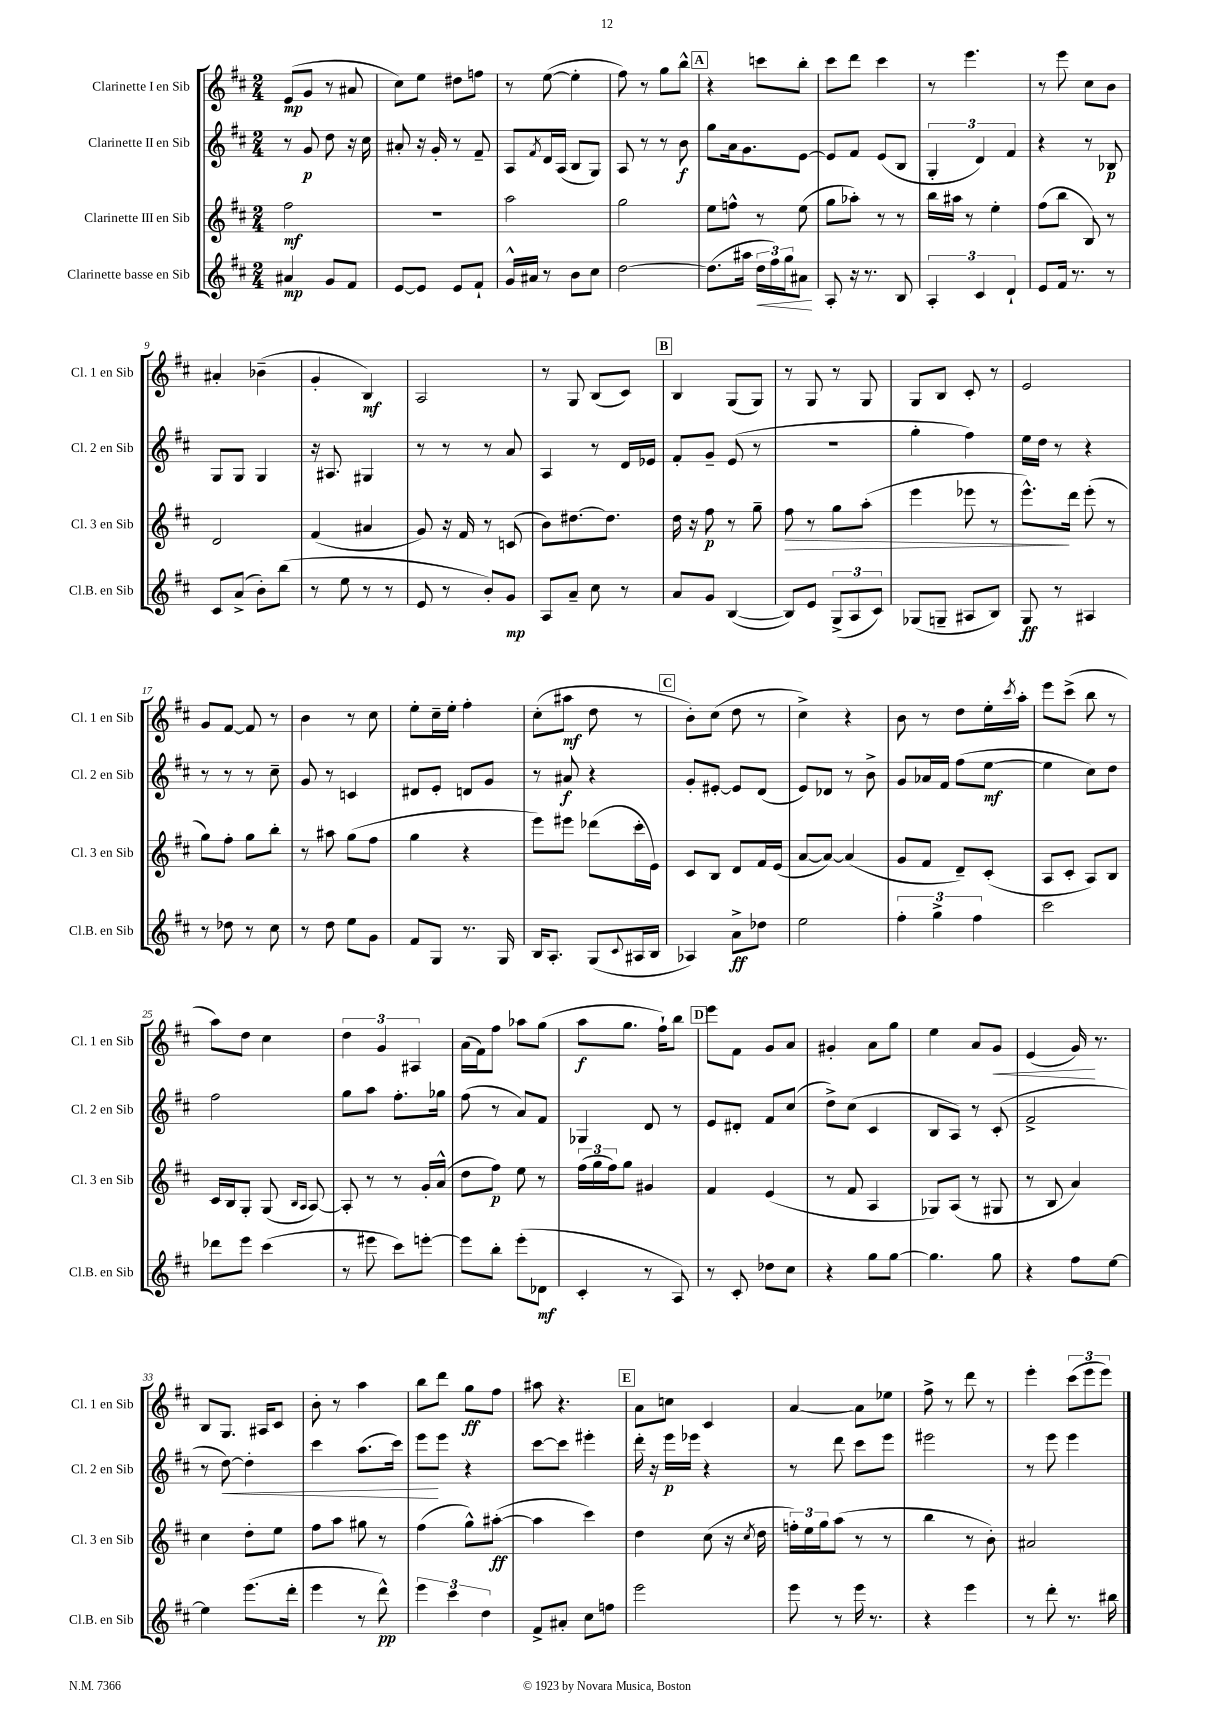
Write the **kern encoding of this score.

**kern	**dynam	**kern	**dynam	**kern	**dynam	**kern	**dynam
*part4	*part4	*part3	*part3	*part2	*part2	*part1	*part1
*staff4	*staff4	*staff3	*staff3	*staff2	*staff2	*staff1	*staff1
*I"Clarinette basse en Sib	*	*I"Clarinette III en Sib	*	*I"Clarinette II en Sib	*	*I"Clarinette I en Sib	*
*I'Cl.B. en Sib	*	*I'Cl. 3 en Sib	*	*I'Cl. 2 en Sib	*	*I'Cl. 1 en Sib	*
*clefG2	*	*clefG2	*	*clefG2	*	*clefG2	*
*k[f#c#]	*	*k[f#c#]	*	*k[f#c#]	*	*k[f#c#]	*
*M2/4	*	*M2/4	*	*M2/4	*	*M2/4	*
=1	=1	=1	=1	=1	=1	=1	=1
4a#X/	mp	2ff#\	mf	8r	.	(8e/L	mp
.	.	.	.	8g/	p	8g/J	.
8g/L	.	.	.	8dd\	.	8r	.
8f#/J	.	.	.	16r	.	8a#X/	.
.	.	.	.	16cc#\	.	.	.
=2	=2	=2	=2	=2	=2	=2	=2
[8e/L	.	2r	.	8a#X'/	.	8cc#\L)	.
8e/J]	.	.	.	16r	.	8ee\J	.
.	.	.	.	16g'/	.	.	.
8e/L	.	.	.	8r	.	8dd#X\L	.
8f#`/J	.	.	.	8f#~/	.	8ffn\J	.
=3	=3	=3	=3	=3	=3	=3	=3
16g^^/LL	.	2aa\	.	8A/L	.	8r	.
16a#X/JJ	.	.	.	.	.	.	.
.	.	.	.	8qf#/	.	.	.
8r	.	.	.	16d/L	.	([8ee\	.
.	.	.	.	(16A/JJ	.	.	.
8b\L	.	.	.	8B/L	.	4ee'\]	.
8cc#\J	.	.	.	8G/J)	.	.	.
=4	=4	=4	=4	=4	=4	=4	=4
[2dd\	.	2gg\	.	8A/	.	8ff#\)	.
.	.	.	.	8r	.	8r	.
.	.	.	.	8r	.	8gg\L	.
.	.	.	.	8b\	f	8bb^^\J	.
!!LO:REH:place=s1:t=A
=5	=5	=5	=5	=5	=5	=5	=5
(8.dd\L]	.	8ee\L	.	8gg\L	.	4r	.
.	.	8ffn^^\J	.	16a\k	.	.	.
16aa#X\Jk	.	.	.	8.g\	.	.	.
!	!LO:HP:b	!	!	!	!	!	!
24dd\LL	<	8r	.	.	.	8cccn\L	.
24ff#\)	.	.	.	.	.	.	.
24gg\J	.	.	.	.	.	.	.
8a#X\J	.	(8ee\	.	[8e\J	.	8bb'\J	.
.	[	.	.	.	.	.	.
=6	=6	=6	=6	=6	=6	=6	=6
8A'/	.	8gg\L	.	8e/L]	.	8ccc#\L	.
16r	.	8aa-X'\J)	.	8f#/J	.	8ddd\J	.
8.r	.	.	.	.	.	.	.
.	.	8r	.	(8e/L	.	4ccc#\	.
8B/	.	8r	.	8B/J	.	.	.
=7	=7	=7	=7	=7	=7	=7	=7
6A'/	.	16bb\LL	.	6G'/	.	8r	.
.	.	16aa#X\JJ	.	.	.	.	.
.	.	8r	.	.	.	4.eee\	.
6c#/	.	.	.	6d/)	.	.	.
.	.	4ee'\	.	.	.	.	.
6d`/	.	.	.	6f#/	.	.	.
=8	=8	=8	=8	=8	=8	=8	=8
8e/L	.	(8ff#\L	.	4r	.	8r	.
16f#/Jk	.	8bb\J	.	.	.	8eee\	.
8.r	.	.	.	.	.	.	.
.	.	8B/)	.	8r	.	8cc#\L	.
8r	.	8r	.	8B-X/	p	8b\J	.
!!LO:LB:g=z
=9	=9	=9	=9	=9	=9	=9	=9
8c#/L	.	2d/	.	8G/L	.	4a#X'/	.
(8a^/J	.	.	.	8G/J	.	.	.
8b'\L)	.	.	.	4G/	.	(4b-X~\	.
(8bb\J	.	.	.	.	.	.	.
=10	=10	=10	=10	=10	=10	=10	=10
8r	.	(4f#/	.	16r	.	4g'/	.
.	.	.	.	8.A#X/	.	.	.
8ee\	.	.	.	.	.	.	.
8r	.	4a#X/	.	4G#X/	.	4B/)	mf
8r	.	.	.	.	.	.	.
=11	=11	=11	=11	=11	=11	=11	=11
8e/	.	8g/)	.	8r	.	2A/	.
8r	.	16r	.	8r	.	.	.
.	.	16f#/	.	.	.	.	.
8b'/L)	.	8r	.	8r	.	.	.
8g/J	mp	(8cn/	.	8a/	.	.	.
=12	=12	=12	=12	=12	=12	=12	=12
8A/L	.	8b\L)	.	4A/	.	8r	.
8a~/J	.	[8.dd#X\	.	.	.	8G/	.
8cc#\	.	.	.	8r	.	(8B/L	.
.	.	8.dd#\J]	.	.	.	.	.
8r	.	.	.	16d/LL	.	8c#/J)	.
.	.	.	.	16e-X/JJ	.	.	.
!!LO:REH:place=s1:t=B
=13	=13	=13	=13	=13	=13	=13	=13
8a/L	.	16dd\	.	8f#'/L	.	4B/	.
.	.	16r	.	.	.	.	.
8g/J	.	8ff#\	p	8g~/J	.	.	.
([4B/	.	8r	.	(8e/	.	(8G/L	.
.	.	8gg~\	.	8r	.	8G/J)	.
=14	=14	=14	=14	=14	=14	=14	=14
!	!	!	!LO:HP:b	!	!	!	!
8B/L])	.	8ff#\	>	2r	.	8r	.
8e/J	.	8r	.	.	.	8G/	.
(12G^/L	.	8gg\L	.	.	.	8r	.
12A/	.	.	.	.	.	.	.
.	.	(8aa'\J	.	.	.	8G/	.
12c#/J)	.	.	.	.	.	.	.
=15	=15	=15	=15	=15	=15	=15	=15
(8G-X/L	.	4eee\	.	4gg'\	.	8G/L	.
8Gn~/J	.	.	.	.	.	8B/J	.
8A#X/L	.	8eee-X\	.	4ff#\)	.	8c#'/	.
8B/J)	.	8r	.	.	.	8r	.
=16	=16	=16	=16	=16	=16	=16	=16
8G/	ff	8.eee^^\L)	.	16ee\LL	.	2e/	.
.	.	.	.	16dd\JJ	.	.	.
8r	.	.	.	8r	.	.	.
.	.	16ddd\Jk	]	.	.	.	.
4A#X/	.	(8eee'\	.	4r	.	.	.
.	.	8r	.	.	.	.	.
!!LO:LB:g=z
=17	=17	=17	=17	=17	=17	=17	=17
8r	.	8gg\L)	.	8r	.	8g/L	.
8dd-X\	.	8ff#'\J	.	8r	.	[8f#/J	.
8r	.	8gg\L	.	8r	.	8f#/]	.
8cc#\	.	8bb'\J	.	8cc#~\	.	8r	.
=18	=18	=18	=18	=18	=18	=18	=18
8r	.	8r	.	8g/	.	4b\	.
8dd\	.	8aa#X\	.	8r	.	.	.
8ee\L	.	(8gg\L	.	4cn/	.	8r	.
8g\J	.	8ff#\J	.	.	.	8cc#\	.
=19	=19	=19	=19	=19	=19	=19	=19
8f#/L	.	4gg\	.	8d#X/L	.	8ee'\L	.
8G/J	.	.	.	8e'/J	.	16cc#~\L	.
.	.	.	.	.	.	16ee'\JJ	.
8.r	.	4r	.	8dn/L	.	4ff#'\	.
.	.	.	.	8g/J	.	.	.
16G/	.	.	.	.	.	.	.
=20	=20	=20	=20	=20	=20	=20	=20
16B/KL	.	8eee\L)	.	8r	.	(8cc#'\L	.
8.A'/J	.	.	.	.	.	.	.
.	.	8eee#X\J	.	8a#X/	f	8aa#X\J	mf
(8G/L	.	(8ddd-X\L	.	4r	.	8dd\	.
8qqc#/	.	.	.	.	.	.	.
16A#X/L	.	16ccc#'\L	.	.	.	8r	.
16B/JJ	.	16e\JJ)	.	.	.	.	.
!!LO:REH:place=s1:t=C
=21	=21	=21	=21	=21	=21	=21	=21
4A-X/)	.	8c#/L	.	8g'/L	.	8b'\L)	.
.	.	8B/J	.	[8e#X'/J	.	(8cc#\J	.
8a^\L	ff	8d/L	.	8e#/L]	.	8dd\	.
8dd-X\J	.	16f#/L	.	(8d/J	.	8r	.
.	.	(16e/JJ	.	.	.	.	.
=22	=22	=22	=22	=22	=22	=22	=22
2ee\	.	[8a/L	.	8e/L)	.	4cc#^\)	.
.	.	8a/J_)	.	8d-X/J	.	.	.
.	.	(4a/]	.	8r	.	4r	.
.	.	.	.	8b^\	.	.	.
=23	=23	=23	=23	=23	=23	=23	=23
6ff#'\	.	8g/L	.	8g/L	.	8b\	.
.	.	8f#/J	.	16a-X/L	.	8r	.
6gg^\	.	.	.	.	.	.	.
.	.	.	.	16f#/JJ	.	.	.
.	.	8d~/L)	.	(8ff#\L	.	8dd\L	.
6ff#\	.	.	.	.	.	.	.
.	.	(8c#'/J	.	[8ee\J	mf	16ee'\L	.
.	.	.	.	.	.	8qccc#/	.
.	.	.	.	.	.	16aa'\JJ	.
=24	=24	=24	=24	=24	=24	=24	=24
2ccc#\	.	8A/L	.	4ee\]	.	8eee\L	.
.	.	8c#'/J	.	.	.	(8ccc#^\J	.
.	.	8A/L)	.	8cc#\L)	.	8bb\	.
.	.	8B/J	.	8dd\J	.	8r	.
!!LO:LB:g=z
=25	=25	=25	=25	=25	=25	=25	=25
8ddd-X\L	.	16c#/LL	.	2ff#\	.	8aa\L)	.
.	.	16B/J	.	.	.	.	.
8eee\J	.	8G'/J	.	.	.	8dd\J	.
(4ccc#\	.	(8G/	.	.	.	4cc#\	.
.	.	16qqB/LL	.	.	.	.	.
.	.	16qqA/JJ	.	.	.	.	.
.	.	[8A/)	.	.	.	.	.
=26	=26	=26	=26	=26	=26	=26	=26
8r	.	8A'/]	.	8gg\L	.	6dd\	.
8eee#X\	.	8r	.	8aa\J	.	.	.
.	.	.	.	.	.	6g/	.
8ccc#\L)	.	8r	.	8.ff#'\L	.	.	.
.	.	.	.	.	.	6A#X/	.
[8eeen'\J	.	16g'/LL	.	.	.	.	.
.	.	(16a^^/JJ	.	16gg-X\Jk	.	.	.
=27	=27	=27	=27	=27	=27	=27	=27
8eee\L]	.	8dd\L	.	(8ff#\	.	(16a\LL	.
.	.	.	.	.	.	16f#\J)	.
8bb'\J	.	8ff#\J)	p	8r	.	8ff#\J	.
(8eee'\L	.	8ee\	.	8a/L)	.	8aa-X\L	.
8d-X\J	mf	8r	.	8f#/J	.	(8gg\J	.
=28	=28	=28	=28	=28	=28	=28	=28
4c#'/	.	(24ff#\LL	.	4G-X/	.	8aa\L	f
.	.	24gg\	.	.	.	.	.
.	.	24ff#\J)	.	.	.	.	.
.	.	8gg\J	.	.	.	8.gg\J	.
8r	.	4g#X/	.	8d/	.	.	.
.	.	.	.	.	.	16ff#`\KL)	.
8A/)	.	.	.	8r	.	8bb\J	.
!!LO:REH:place=s1:t=D
=29	=29	=29	=29	=29	=29	=29	=29
8r	.	4f#/	.	8e/L	.	8eee\L	.
8c#'/	.	.	.	8d#X'/J	.	8f#\J	.
8dd-X\L	.	(4e/	.	8f#/L	.	8g/L	.
8cc#\J	.	.	.	(8cc#/J	.	8a/J	.
=30	=30	=30	=30	=30	=30	=30	=30
4r	.	8r	.	8dd^\L)	.	4g#X'/	.
.	.	8f#/	.	(8cc#\J	.	.	.
8gg\L	.	4A/	.	4c#/	.	8a\L	.
[8gg\J	.	.	.	.	.	8gg\J	.
=31	=31	=31	=31	=31	=31	=31	=31
4.gg\]	.	8G-X/L)	.	8B/L	.	4ee\	.
.	.	(8A/J	.	8A/J)	.	.	.
.	.	8r	.	8r	.	8a/L	.
!	!	!	!	!	!	!	!LO:HP:b
8gg\	.	8G#X/	.	(8c#'/	.	8g/J	<
=32	=32	=32	=32	=32	=32	=32	=32
4r	.	8r	.	2f#^/	.	(4e/	.
.	.	8B/	.	.	.	.	.
8ff#\L	.	4a/)	.	.	.	16g/)	.
.	.	.	.	.	.	8.r	[
[8ee\J	.	.	.	.	.	.	.
!!LO:LB:g=z
=33	=33	=33	=33	=33	=33	=33	=33
4ee\]	.	4cc#\	.	8r	.	8B/L	.
!	!	!	!	!	!LO:HP:b	!	!
.	.	.	.	[8dd\)	<	8.G/J	.
(8.eee\L	.	8dd'\L	.	4dd'\]	.	.	.
.	.	.	.	.	.	16A#X/KL	.
.	.	8ee\J	.	.	.	8c#/J	.
16ddd'\Jk	.	.	.	.	.	.	.
=34	=34	=34	=34	=34	=34	=34	=34
4eee\	.	8ff#\L	.	4ccc#\	.	8b'\	.
.	.	8aa\J	.	.	.	8r	.
8r	.	8gg#X\	.	(8.aa\L	.	4aa\	.
8ddd^^\)	pp	8r	.	.	.	.	.
.	.	.	.	16ccc#\Jk)	.	.	.
=35	=35	=35	=35	=35	=35	=35	=35
6eee\	.	(4ff#\	.	8eee\L	.	8bb\L	.
.	.	.	.	8eee\J	[	8ddd\J	.
6ccc#\	.	.	.	.	.	.	.
.	.	8gg^^\L)	.	4r	.	8gg\L	ff
6dd\	.	.	.	.	.	.	.
.	.	([8aa#X'\J	ff	.	.	8ff#\J	.
=36	=36	=36	=36	=36	=36	=36	=36
8f#^/L	.	4aa#\]	.	[8ccc#\L	.	8aa#X\	.
8a#X'/J	.	.	.	8ccc#\J]	.	4.r	.
8cc#\L	.	4ccc#\)	.	4eee#X'\	.	.	.
8ffn\J	.	.	.	.	.	.	.
!!LO:REH:place=s1:t=E
=37	=37	=37	=37	=37	=37	=37	=37
2eee\	.	4dd\	.	16ddd'\	.	8a\L	.
.	.	.	.	16r	.	.	.
.	.	.	.	16eee\LL	p	8ccn\J	.
.	.	.	.	16eee-X\JJ	.	.	.
.	.	(8cc#\	.	4r	.	4c#/	.
.	.	16r	.	.	.	.	.
.	.	8qcc#/	.	.	.	.	.
.	.	16dd\	.	.	.	.	.
=38	=38	=38	=38	=38	=38	=38	=38
8eee\	.	24ffn'\LL)	.	8r	.	[4a/	.
.	.	24ee\	.	.	.	.	.
.	.	24gg\J	.	.	.	.	.
8r	.	(8aa\J	.	8ddd\	.	.	.
16eee\	.	8r	.	8ccc#\L	.	8a\L]	.
8.r	.	.	.	.	.	.	.
.	.	8r	.	8eee\J	.	8ee-X\J	.
=39	=39	=39	=39	=39	=39	=39	=39
4r	.	4bb\	.	2eee#X\	.	8ff#^\	.
.	.	.	.	.	.	8r	.
4eee\	.	8r	.	.	.	8ddd\	.
.	.	8b'\)	.	.	.	8r	.
=40	=40	=40	=40	=40	=40	=40	=40
8r	.	2a#X/	.	8r	.	4eee'\	.
8ddd'\	.	.	.	8eee\	.	.	.
8.r	.	.	.	4eee\	.	(12ccc#\L	.
.	.	.	.	.	.	12eee\	.
.	.	.	.	.	.	12eee\J)	.
16bb#X\	.	.	.	.	.	.	.
==	==	==	==	==	==	==	==
*-	*-	*-	*-	*-	*-	*-	*-
